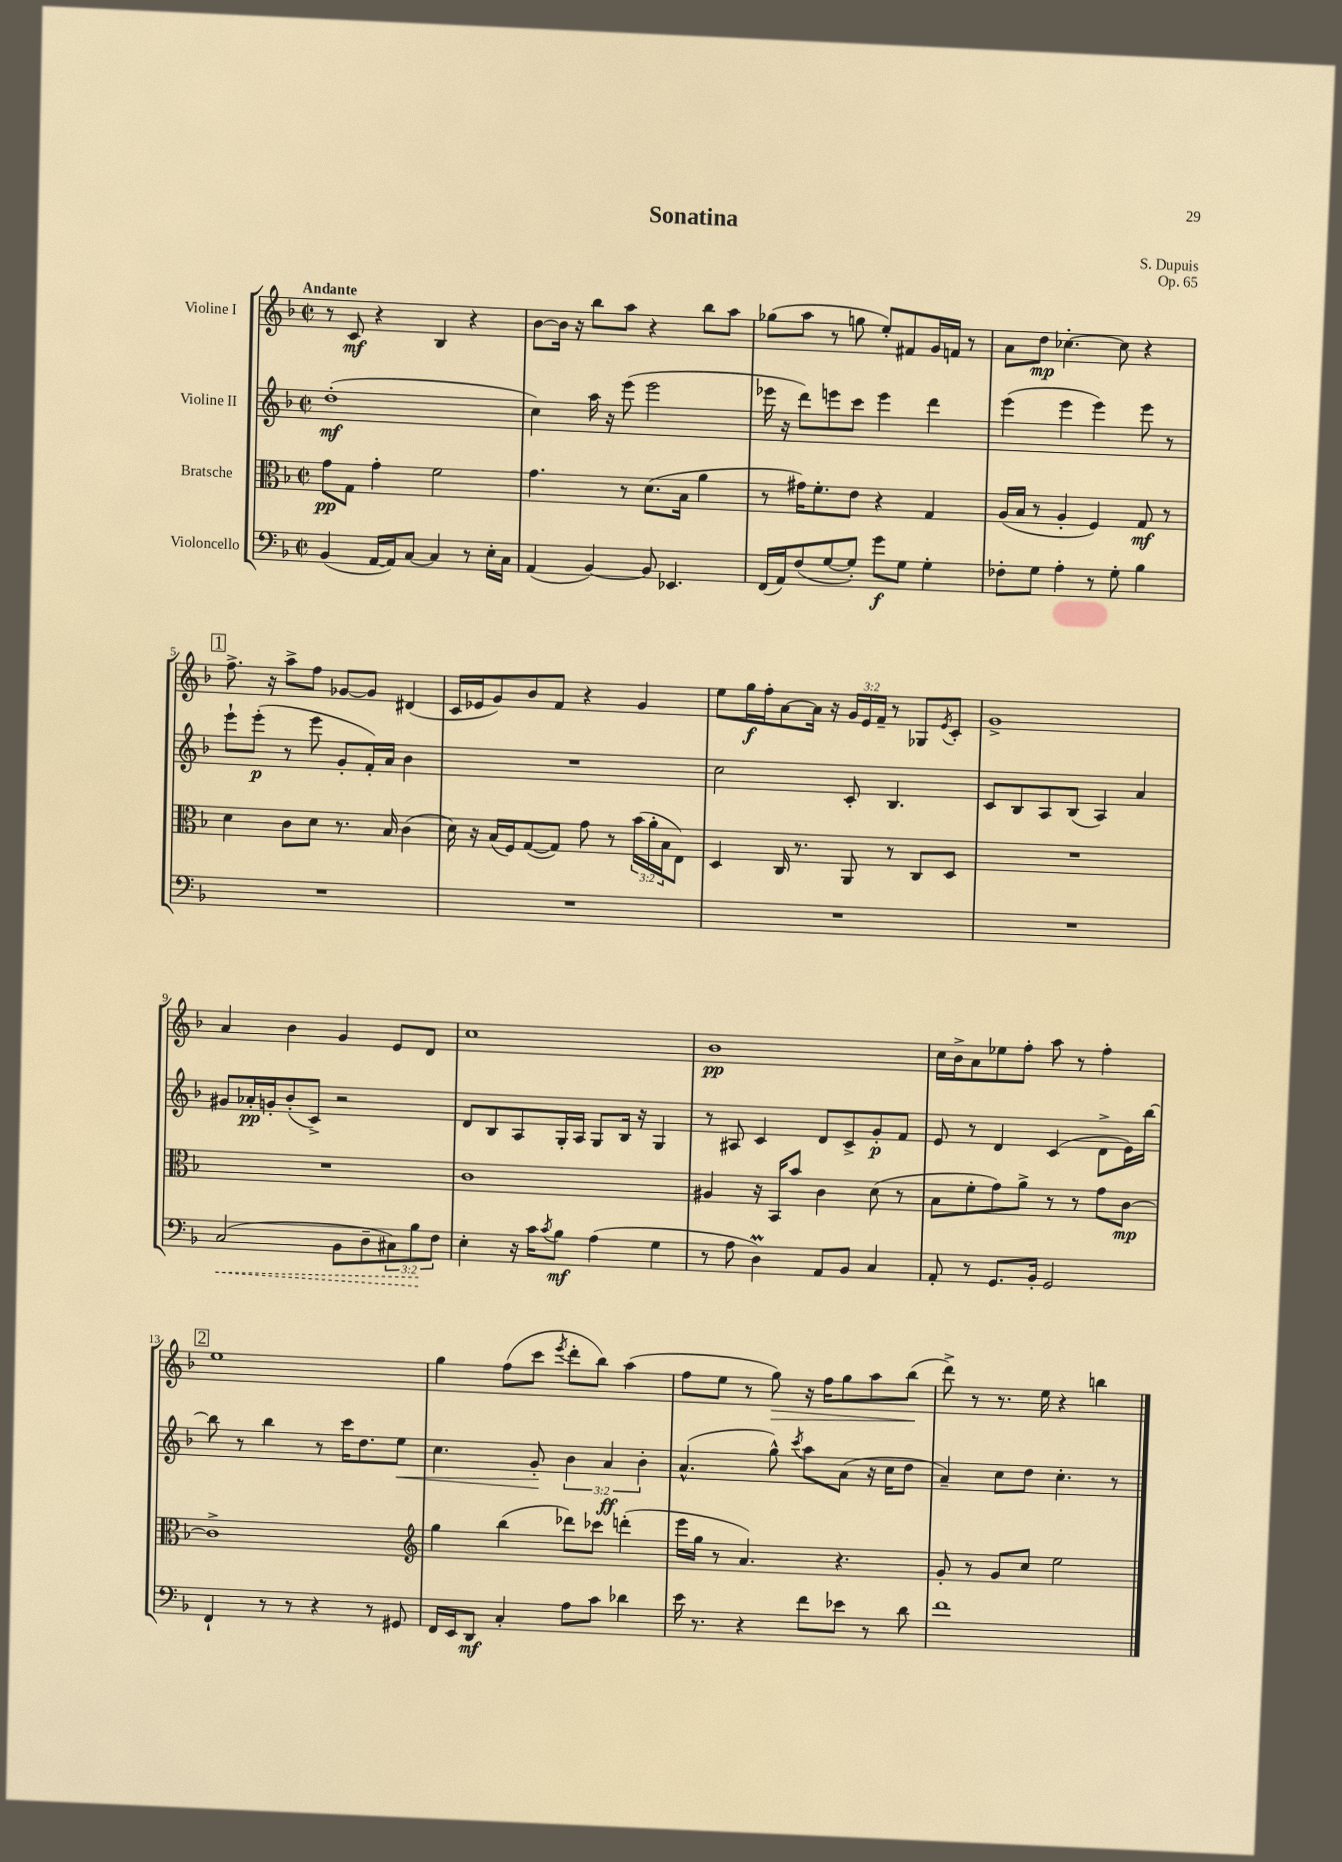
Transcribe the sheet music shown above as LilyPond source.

\header { title = "Sonatina" composer = "S. Dupuis" opus = "Op. 65" }
<<
\new StaffGroup <<
\new Staff = "s0" \with { instrumentName = "Violine I" } {
    \clef treble \key f \major \defaultTimeSignature \time 2/2 \override Staff.TupletNumber.text = #tuplet-number::calc-fraction-text \tempo "Andante"
    r8 c'8\mf r4 bes4 r4 |
    bes'8~ bes'16 r16 bes''8 a''8 r4 bes''8 a''8 |
    ges''8( a''8 r8 g''8 e''8-.) fis'8 g'16 f'16 r8 |
    a'8 d''8\mp ces''4.~-. ces''8 r4 |
    \mark \markup { \box "1" } f''8.-> r16 a''8-> f''8 ges'8~ ges'8 dis'4( |
    c'16 ees'16 g'8) bes'8 f'8 r4 g'4 |
    e''8 g''16\f f''16-. a'8~ a'16 r16 \tuplet 3/2 { g'16 e'16 f'16-- } r8 ges8 \acciaccatura { e'8 } c'8-. |
    g'1-> |
    a'4 bes'4 g'4 e'8 d'8 |
    c''1 |
    bes'1\pp |
    c''16 bes'16-> a'8 ees''8 f''8-. a''8 r8 f''4-. |
    \mark \markup { \box "2" } e''1 |
    g''4 f''8( c'''8 \acciaccatura { e'''8 } d'''8-. bes''8) a''4( |
    f''8 e''8 r8 g''8\>) r16 f''16 g''8 a''8 bes''8\!( |
    d'''8->) r8 r8. e''16 r4 b''4 \bar "|." |
}
\new Staff = "s1" \with { instrumentName = "Violine II" } {
    \clef treble \key f \major \defaultTimeSignature \time 2/2 \override Staff.TupletNumber.text = #tuplet-number::calc-fraction-text
    d''1-.\mf( |
    c''4) a''16 r16 e'''8( e'''2 |
    ees'''16 r16 d'''8) e'''8 c'''8 e'''4 d'''4 |
    e'''4( e'''4 e'''4) e'''8 r8 |
    \mark \markup { \box "1" } e'''8-! e'''8-.\p( r8 e'''8 g'8-. f'16-.) a'16 bes'4 |
    R1 |
    c''2 c'8-. bes4. |
    c'8 bes8 a8 bes8( a4) a'4 |
    gis'8 aes'16-.\pp g'16-. bes'8-.( c'8->) r2 |
    d'8 bes8 a8 g16-. a16 g8 bes16 r16 g4 |
    r8 ais8 c'4 d'8 c'8-> g'8-.\p f'8 |
    e'8 r8 d'4 c'4( d'8-> e'16) bes''16~ |
    \mark \markup { \box "2" } bes''8 r8 bes''4 r8 c'''16 d''8. e''8\< |
    c''4. g'8-.\! \tuplet 3/2 { bes'4 a'4\ff bes'4-. } |
    a'4.-^( g''8-^) \acciaccatura { c'''8 } a''8 a'8( r16 c''16 d''8 |
    a'4--) c''8 d''8 c''4.-. r8 \bar "|." |
}
\new Staff = "s2" \with { instrumentName = "Bratsche" } {
    \clef alto \key f \major \defaultTimeSignature \time 2/2 \override Staff.TupletNumber.text = #tuplet-number::calc-fraction-text
    g'8\pp g8 g'4-. f'2 |
    g'4. r8 d'8.( bes16 a'4 |
    r8 gis'16) f'8.-. e'8 r4 g4 |
    a16( bes16 r8 a4-. f4) g8\mf r8 |
    \mark \markup { \box "1" } d'4 c'8 d'8 r8. bes16 c'4( |
    d'16) r16 bes16( f16) g8~( g8) g'8 r8 \tuplet 3/2 { bes'16( a'16-. bes16 } e8) |
    d4 c16 r8. a,8 r8 c8 d8 |
    R1 |
    R1 |
    c'1 |
    ais4 r16 bes,16 bes'8 c'4 d'8( r8 |
    bes8 f'8-. g'8) a'8-> r8 r8 g'8 c'8~\mp |
    \mark \markup { \box "2" } c'1-> |
    \clef treble g''4 bes''4( des'''8) ces'''8 d'''4-.( |
    e'''16 g''16 r8 a'4.) r4. |
    g'8-. r8 g'8 c''8 e''2 \bar "|." |
}
\new Staff = "s3" \with { instrumentName = "Violoncello" } {
    \clef bass \key f \major \defaultTimeSignature \time 2/2 \override Staff.TupletNumber.text = #tuplet-number::calc-fraction-text
    bes,4( a,16~ a,16) c8~ c4 r8 e16-. c16 |
    a,4( bes,4~) bes,8 ees,4. |
    f,16( a,16) f8( g8~ g8-.) g'8\f g8 g4-. |
    fes8-. g8 a4-. r8 g8-. bes4 |
    \mark \markup { \box "1" } R1 |
    R1 |
    R1 |
    R1 |
    \once \override Hairpin.style = #'dashed-line c2\<( bes,8 d8-- \tuplet 3/2 { cis8) bes8\! f8 } |
    e4-. r16 c'16 \acciaccatura { c'8 } bes8\mf a4( g4 |
    r8 a8 d4\prall) a,8 bes,8 c4 |
    a,8-. r8 g,8. bes,16-. g,2 |
    \mark \markup { \box "2" } f,4-! r8 r8 r4 r8 gis,8 |
    f,16 e,16 d,8\mf c4-. a8 c'8 des'4 |
    e'16 r8. r4 f'8 ees'8 r8 d'8 |
    f'1 \bar "|." |
}
>>
>>
